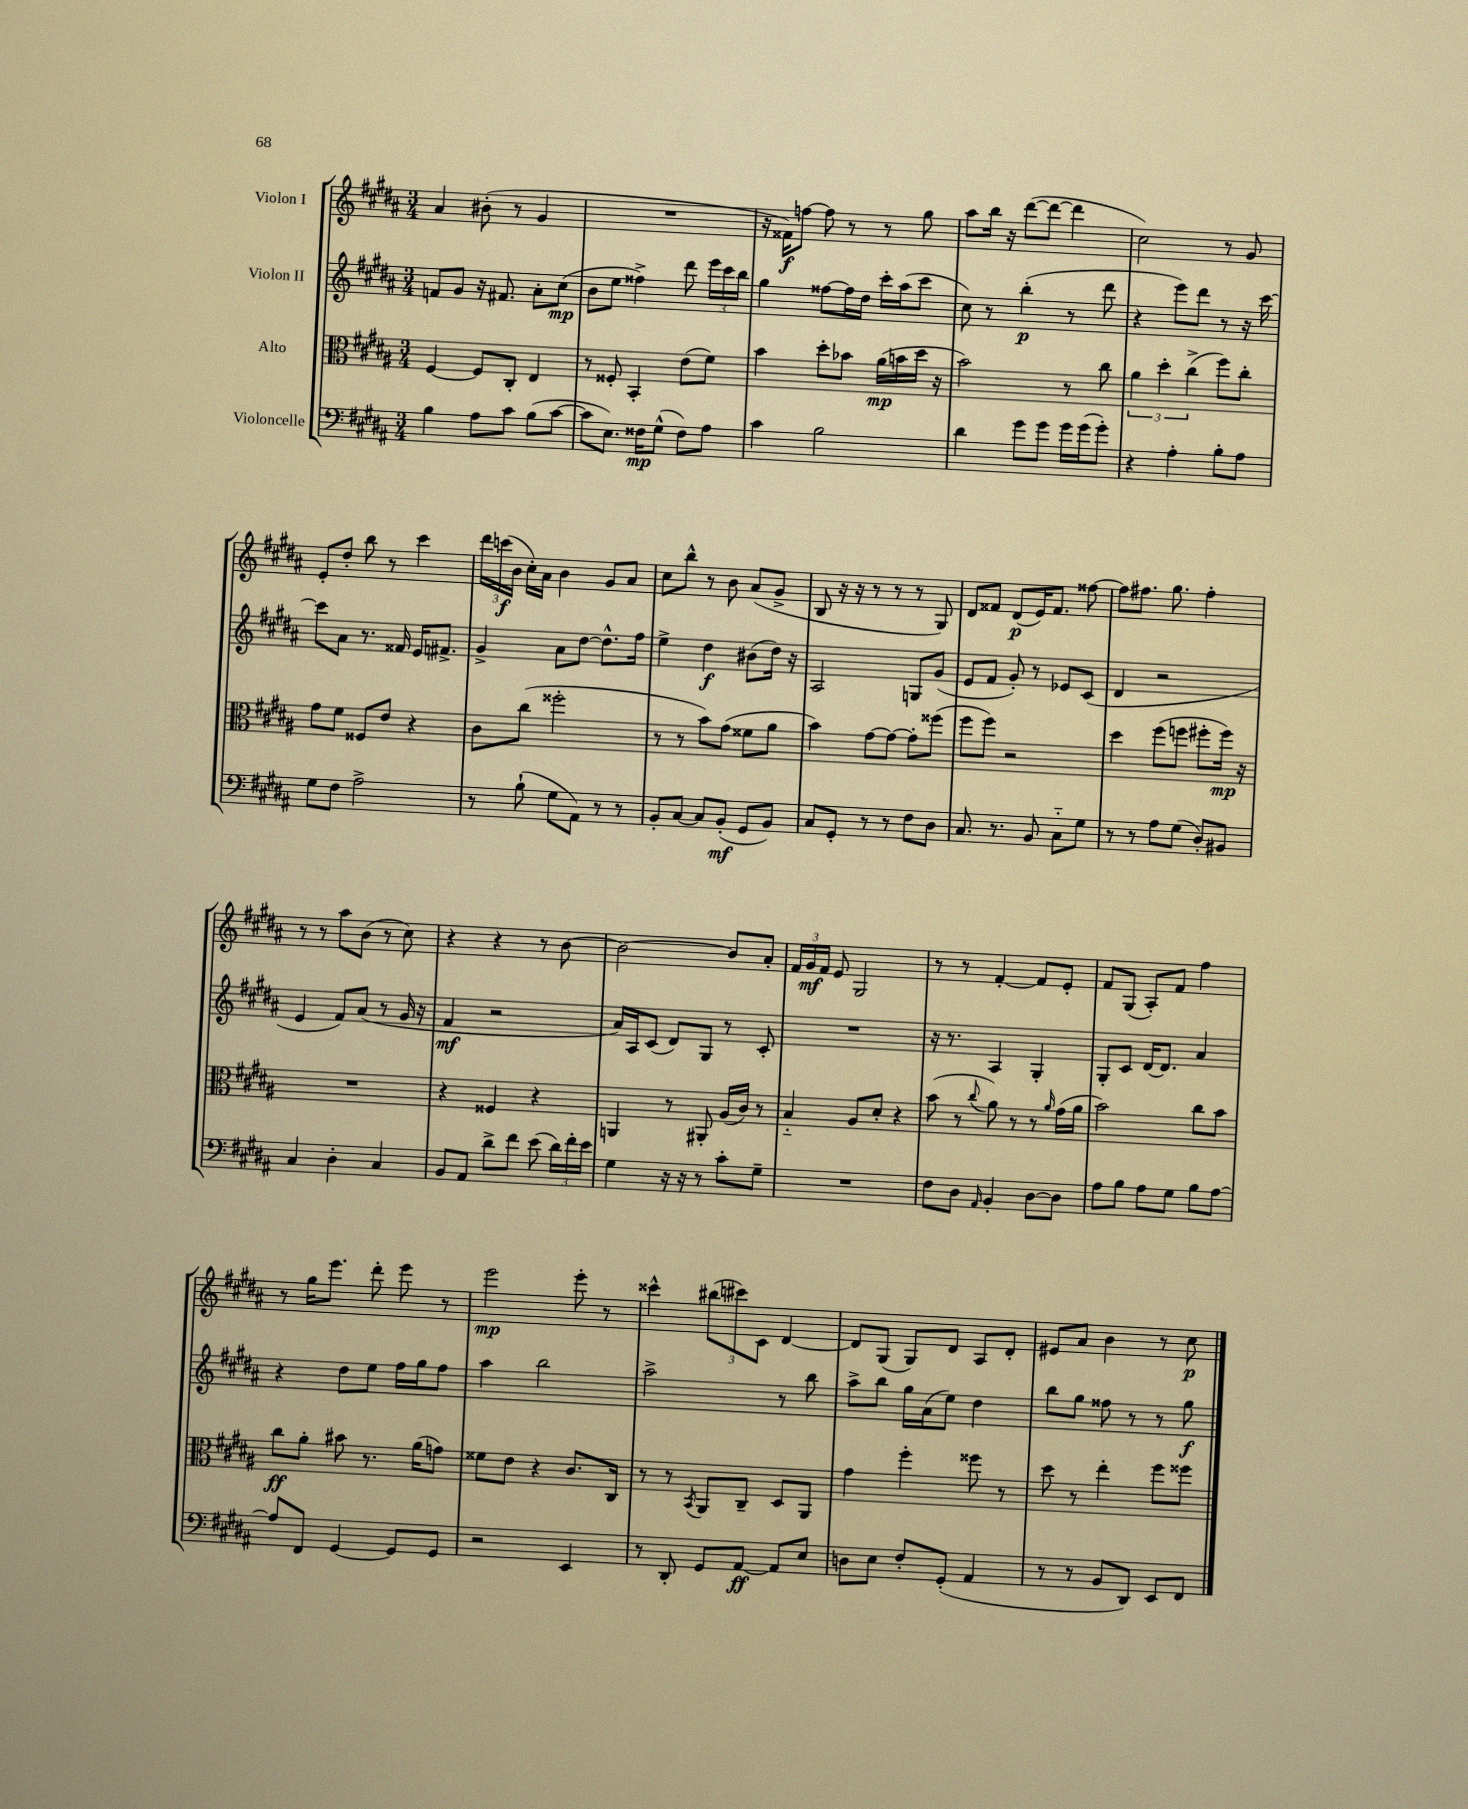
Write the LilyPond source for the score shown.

<<
\new StaffGroup <<
\new Staff = "s0" \with { instrumentName = "Violon I" } {
    \clef treble \key b \major \numericTimeSignature \time 3/4
    \autoBeamOff ais'4 bis'8-.( r8 gis'4 |
    R2. |
    r16 fisis'16[\f) f''8]~ f''8 r8 r8 gis''8 |
    ais''8[ b''16] r16 dis'''8[~( dis'''8]~ dis'''4 |
    cis''2) r8 gis'8 |
    e'8[-. dis''8]-. b''8 r8 cis'''4 |
    \tuplet 3/2 { dis'''16[ c'''16\f( b'16] } cis''16[-.) ais'16] b'4 gis'8[ ais'8] |
    cis''8[ b''8]-^ r8 b'8 ais'8[( gis'8]-> |
    b8 r16 r16 r8 r8 r8 gis8) |
    dis'8[ fisis'8] dis'8[\p( e'16) fisis'8.] fisis''8~ |
    fisis''8[ fis''8.] gis''8. fis''4-. |
    r8 r8 ais''8[ b'8]( r8 cis''8) |
    r4 r4 r8 b'8~ |
    b'2~ b'8[ ais'8]-. |
    \tuplet 3/2 { fis'16[ gis'16\mf fis'16] } e'8 gis2 |
    r8 r8 fis'4~-. fis'8[ e'8]-. |
    fis'8[ gis8]( ais8[-.) fis'8] fis''4 |
    r8 gis''16[ e'''8.] dis'''8-. e'''8 r8 |
    e'''2\mp e'''8-. r8 |
    cisis'''4-^ \tuplet 3/2 { bis''8[( cis'''8) cis'8] } dis'4~ |
    dis'8[ gis8]( gis8[) dis'8] ais8[ dis'8]-. |
    eis'8[ ais'8] b'4 r8 cis''8\p \bar "|." |
}
\new Staff = "s1" \with { instrumentName = "Violon II" } {
    \clef treble \key b \major \numericTimeSignature \time 3/4
    \autoBeamOff f'8[ gis'8] r16 fis'8. ais'8[-. cis''8]\mp( |
    b'8[ e''8] fisis''4->) dis'''8 \tuplet 3/2 { e'''16[ cis'''16 b''16] } |
    gis''4 fisis''8[~ fisis''16 dis''16] cis'''16[-. ais''16( cis'''8] |
    cis''8) r8 b''4-.\p( r8 dis'''8 |
    r4 e'''8[) dis'''8] r8 r16 cis'''16~ |
    cis'''8[ ais'8] r8. fisis'16 e'16[ fis'8.]-> |
    gis'4-> ais'8[ dis''8]~ dis''8.[-^ fis''16] |
    e''4-> dis''4\f bis'8[( dis''16]) r16 |
    ais2 g8[ gis'8]( |
    e'8[ fis'8] gis'8-.) r8 ees'8[ cis'8]( |
    dis'4 r2 |
    e'4 fis'8[) ais'8]( r8 gis'16 r16 |
    fis'4\mf r2 |
    ais'16[) ais16 cis'8]( dis'8[) gis8] r8 cis'8-. |
    R2. |
    r16 r8. ais4 gis4-. |
    gis8[-. cis'8] dis'16[~ dis'8.] ais'4 |
    r4 dis''8[ e''8] fis''16[ gis''16 fis''8] |
    ais''4 b''2 |
    ais''2-> r8 b''8 |
    ais''8[-> b''8] gis''16[ ais'16( e''8]) dis''4 |
    b''8[ gis''8] fisis''8 r8 r8 gis''8\f \bar "|." |
}
\new Staff = "s2" \with { instrumentName = "Alto" } {
    \clef alto \key b \major \numericTimeSignature \time 3/4
    \autoBeamOff fis4~ fis8[ cis8]-. e4 |
    r8 fisis8-. b,4-. e'8[( fis'8]) |
    b'4 dis''8[-. bes'8] ais'16[\mp( b'16 dis''16] r16 |
    b'2) r8 cis''8 |
    \tuplet 3/2 { ais'4 dis''4-. cis''4->( } fis''8[) cis''8]-. |
    gis'8[ fis'8] fisis8[ e'8] r4 |
    cis'8[ cis''8]( fisis''2-. |
    r8 r8 b'8[) gis'8]( fisis'8[ ais'8] |
    b'4) gis'8[~ gis'8]~ gis'8[-. fisis''8]( |
    fis''8[ fis''8]) r2 |
    dis''4 fis''8[( f''8] fis''8[-. fis''16]\mp) r16 |
    R2. |
    r4 fisis4 r4 |
    a,4 r8 ais,8-. ais16[( cis'16]) r8 |
    b4-_ ais8[ dis'8]-. r4 |
    b'8( r8 \appoggiatura { cis''8 } ais'8) r8 r8 \grace { ais'16 } gis'16[( ais'16] |
    b'2) cis''8[ b'8] |
    cis''8[\ff ais'8]-. bis'8 r8. ais'16[( g'8]) |
    fisis'8[ e'8] r4 cis'8.[ cis16] |
    r8 r8 \acciaccatura { b,8 } ais,8[ cis8]-- dis8[ ais,8] |
    gis'4 fis''4-. fisis''8 r8 |
    dis''8 r8 e''4-. fis''8[ fisis''8] \bar "|." |
}
\new Staff = "s3" \with { instrumentName = "Violoncelle" } {
    \clef bass \key b \major \numericTimeSignature \time 3/4
    \autoBeamOff b4 ais8[ cis'8] b8[( cis'8]~ |
    cis'8[ e8.]) fisis16[\mp gis8]-^( fisis8[) ais8] |
    cis'4 b2 |
    dis'4 gis'8[ gis'8] gis'16[ gis'16( gis'8]-.) |
    r4 ais4-. b8[-. ais8] |
    gis8[ fis8] ais2-> |
    r8 b8-!( gis8[ ais,8]) r8 r8 |
    b,8[-. cis8]~ cis8[ b,8]-.\mf( gis,8[ b,8]) |
    cis8[ gis,8]-. r8 r8 fis8[ dis8] |
    cis8. r8. b,8 cis8[-_ gis8] |
    r8 r8 ais8[ gis8]( dis8[-.) bis,8] |
    cis4 dis4-. cis4 |
    b,8[ ais,8] dis'8[-> fis'8] e'8( \tuplet 3/2 { dis'16[) fis'16-. e'16] } |
    gis4 r16 r16 r8 cis'8[-. gis8]-- |
    R2. |
    fis8[ dis8] \grace { ais,16 } b,4-. dis8[~ dis8] |
    ais8[ b8] ais8[ gis8] b8[ ais8]~ |
    ais8[ fis,8] gis,4~ gis,8[ gis,8] |
    r2 e,4 |
    r8 dis,8-. gis,8[ ais,8]~\ff ais,8[ e8] |
    d8[ e8] fis8[-. gis,8]-.( ais,4 |
    r8 r8 b,8[ dis,8]) e,8[ fis,8] \bar "|." |
}
>>
>>
\layout { \context { \Score \remove "Bar_number_engraver" } }
